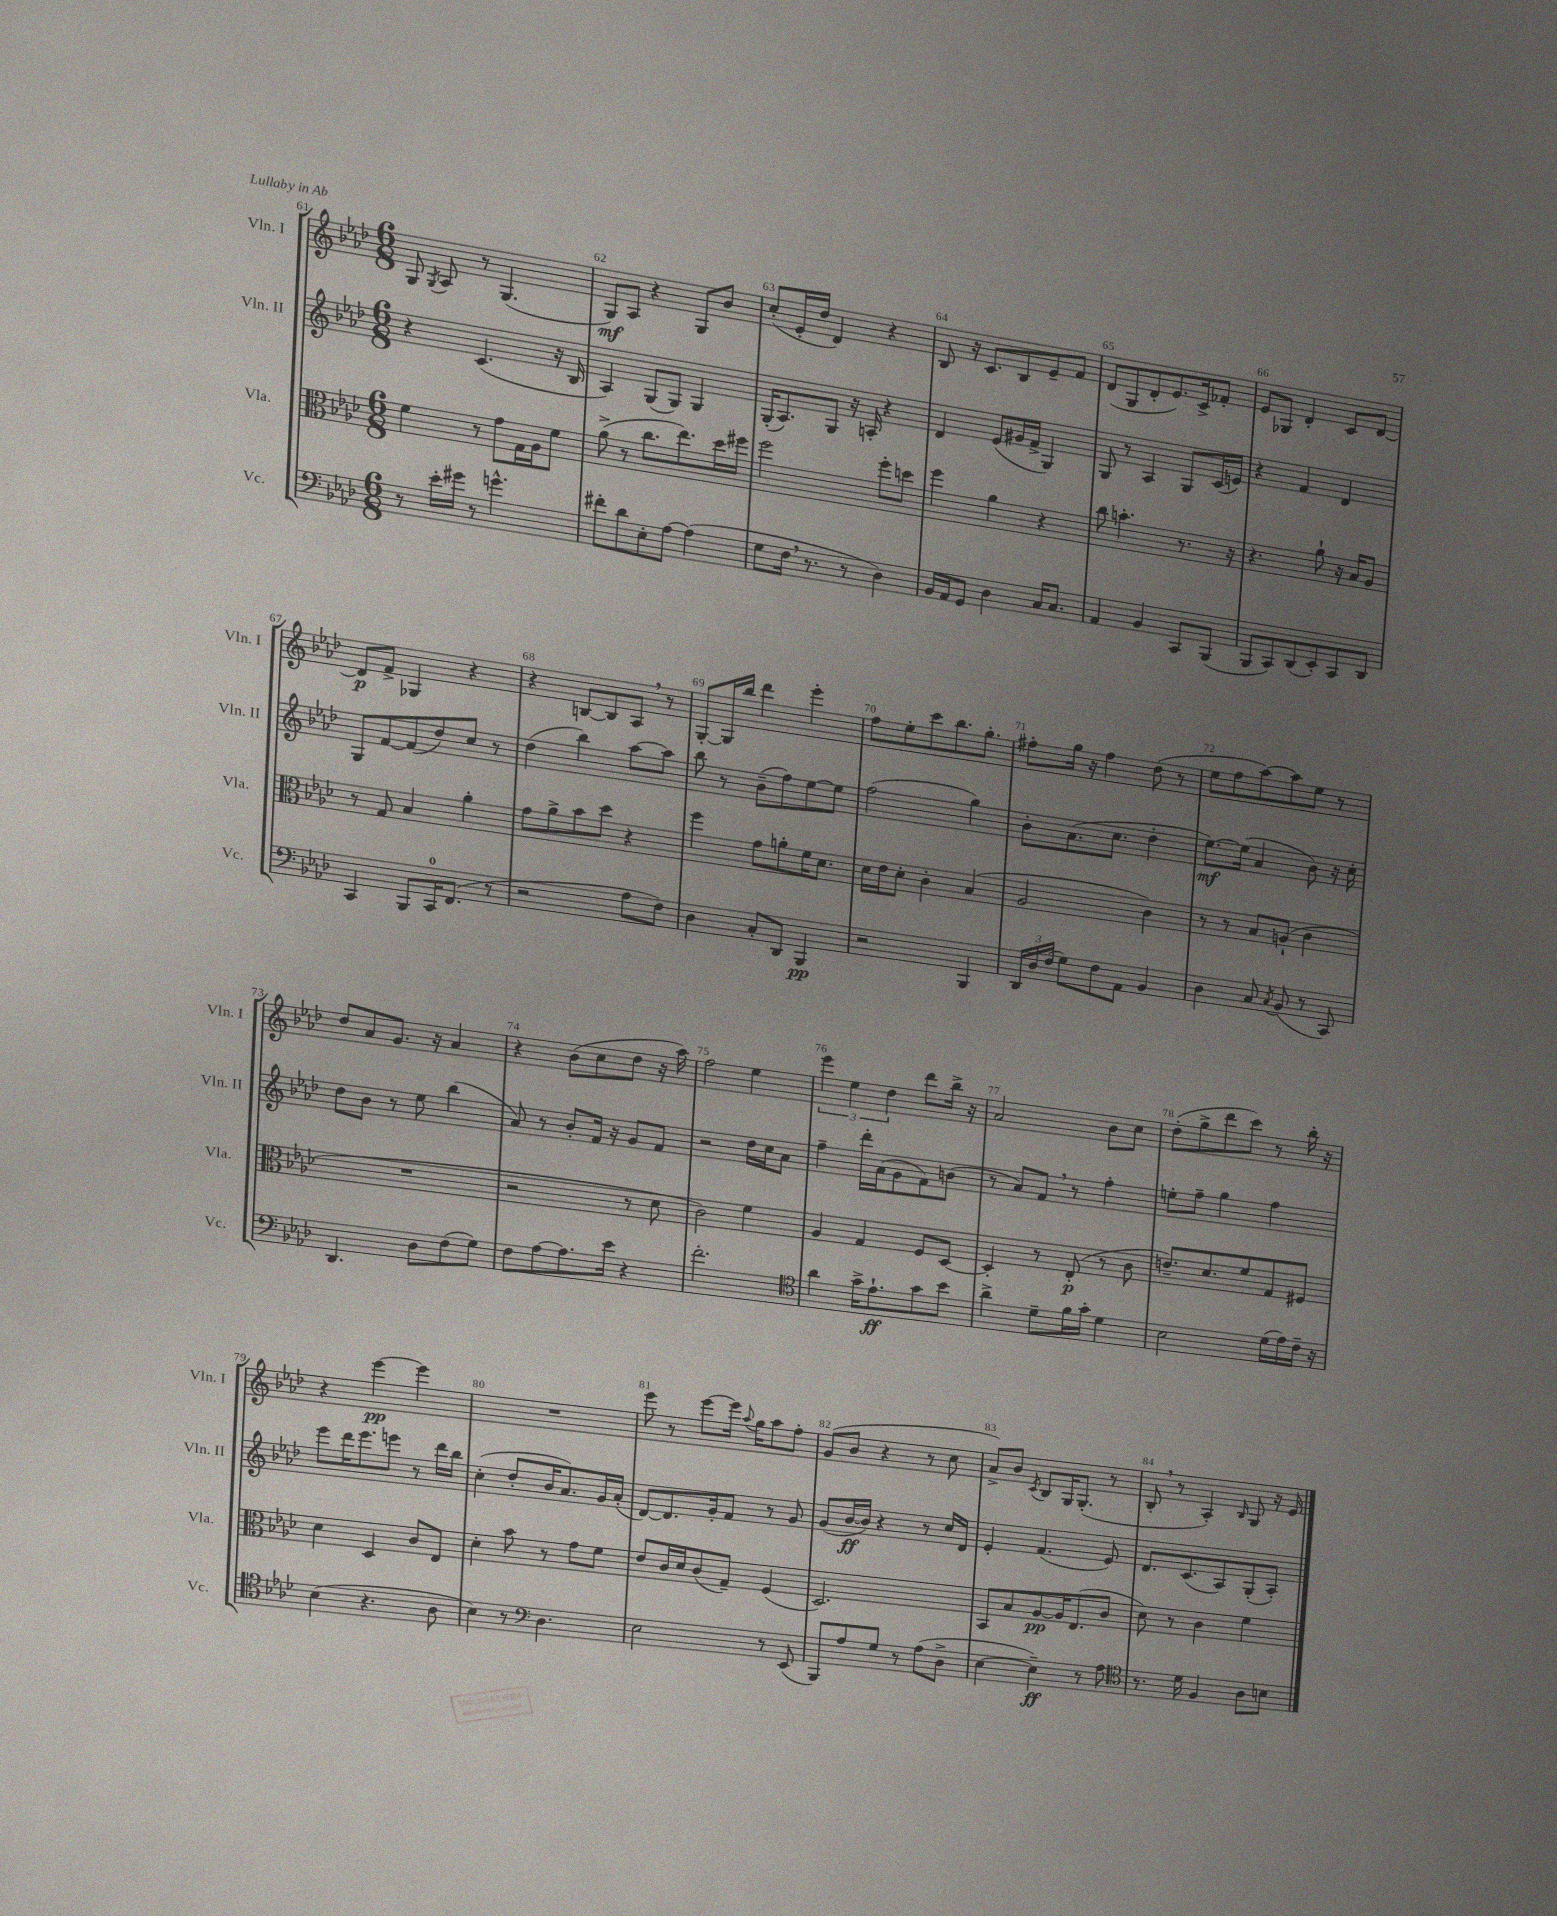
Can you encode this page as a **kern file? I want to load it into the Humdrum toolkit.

**kern	**kern	**kern	**kern
*staff4	*staff3	*staff2	*staff1
*clefF4	*clefC3	*clefG2	*clefG2
*k[b-e-a-d-]	*k[b-e-a-d-]	*k[b-e-a-d-]	*k[b-e-a-d-]
*M6/8	*M6/8	*M6/8	*M6/8
8r	4f\	4r	8G/
.	.	.	8qG/
16e-'\LL	.	.	8A-/
16g#\JJ	.	.	.
8r	8r	(4.c/	8r
4.g^^\	8g\L	.	(4.G/
.	16G\L	.	.
.	16A-\J	.	.
.	8f\J	16r	.
.	.	16B-/	.
=	=	=	=
8f#'\L	(8a-^\	4A-/)	8G/L)
8d-\	8r	.	8A-/J
8E-'\	8.cc\L	(8G/L	4r
[8A-\J	.	8G/J)	.
.	8.ee-\)	.	.
(4A-\]	.	4G/	8G/L
.	16dd-\L	.	8b-/J
.	16ff#\JJ	.	.
=	=	=	=
8G\L	2ff\	(16G'/LK	(8cc'/L
.	.	8.A-/)	.
16F\Jk	.	.	16e-'/L
8.r	.	.	16dd-/JJ
.	.	8G/J	4d-/)
8r	.	16r	.
.	.	16A'/	.
4D-\)	8ff'\L	4r	4r
.	8dd\J	.	.
=	=	=	=
16BB-/LL	4ff\	4d-/	8B-/
16AA-/J	.	.	.
8GG/J	.	.	16r
.	.	.	8.c/L
4D-\	4a-\	(8e-/L	.
.	.	16g#/L	8B-/
.	.	16f^/JJ	.
16C/LK	4r	4G/)	8e-~/
8.C/J	.	.	.
.	.	.	8f/J
=	=	=	=
4AA-/	8cc\	8G/	(8d-/L
.	4.b'\	8r	8G/
4BB-/	.	4A-/	8d-'/
.	.	.	8.e-/)
8CC/L	8.r	8G/L	.
.	.	.	16c^/k
(8BBB-/J	.	(16c/L	8f-'/J
.	16r	16e/JJ)	.
=	=	=	=
8BBB-/L	4.r	4r	8e-/L
8CC/)	.	.	8G-/J
(8DD-/	.	4f/	4d-'/
8EE-'/)	8a-`\	.	.
8CC/	16r	4d-/	8c/L
.	16B-/LK	.	.
8DD-/J	8A-/J	.	[8d-/J
=	=	=	=
4CC/	8r	8G/L	8d-/]L
.	8G/	[8f/	8f^/J
8BBB-/L	4B-/	(8f/]	4G-/
16CC/K	.	8dd-/)	.
(8.FF/J	.	.	.
.	4a-'\	8cc/J	4r
8r	.	8r	.
=	=	=	=
2r	8g\L	(4dd-\	4r
.	8a-^\	.	.
.	8b-\	4bb-\)	[8B/L
.	8dd-\J	.	8B/]
8A-\L	4r	[8aa-\L	8A-/J
8F\J)	.	8aa-\]J	8r
=	=	=	=
4D-\	4ff\	8bb-\	[8G'/L
.	.	8r	16G/]L
.	.	.	16bb-/JJ
8C'/L	8g\L	(8b-~\L	4ddd-\
8DD-/J	8a'\	8ff\)	.
4BBB-/	16f\K	[8ee-\	4eee-'\
.	8.d-\J	.	.
.	.	8ee-\]J	.
=	=	=	=
2r	16d-\LL	(2ff\	8ff\L
.	16e-\J	.	.
.	8d-'\J	.	8ee-'\
.	4c'\	.	8ccc\
.	.	.	8.bb-\
4BBB-/	(4B-/	4gg\)	.
.	.	.	8.gg'\J
=	=	=	=
24DD-/LL	2A-/	8b-'\L	8ff#'\L
24D-/	.	.	.
(24F/JJ	.	.	.
8G\L)	.	(8.a-\	16gg\Jk
.	.	.	16r
8F\	.	.	4ff#\
.	.	8.cc\J	.
8AA-\J	.	.	.
4BB-/	4c\)	4dd-'\	(8dd-\
.	.	.	8r
=	=	=	=
4D-\	8r	[8.ee-\L)	8ee-\L
.	8r	.	8ff\
.	.	(16ee-\]Jk	.
8C/	8B-/L	4a-/	[8aa-\)
8qC/	.	.	.
(8BB-/	(8A`/J	.	8aa-\]
8r	4c\	8b-\)	8ee-\J
8CC/)	.	16r	8r
.	.	16cc'\	.
=	=	=	=
4.DD-/	2.r	8dd-\L	8dd-/L
.	.	8b-\J	8a-/
.	.	8r	8.g/J
8D-\L	.	8ee-\	.
.	.	.	16r
(8F\	.	(4bb-\	4a-/
8G\J)	.	.	.
=	=	=	=
8F\L	2r	8a-/)	4r
[8A-\	.	8r	.
8.A-\]	.	8b-'/L	(8b-\L
.	.	16f/Jk	8cc\
16e-\Jk	.	16r	.
4r	8r	8g/L	8dd-\J
.	8d-\	8f/J	16r
.	.	.	16aa-\)
=	=	=	=
2.f'\	2c\)	2r	2ff\
.	4f\	16dd-\LL	4ee-\
.	.	16cc\J	.
.	.	8a-\J	.
=	=	=	=
*clefC4	*	*	*
4a-\	4A-/	4ff~\	6eee-\
.	.	.	6ee-\
16g^\LK	4G/	16ddd-'\LL	.
8.e-`\	.	(16a-\J	.
.	.	.	6dd-\
.	.	8g\	.
8g\	8F/L	8f\)	8ddd-\L
8b-\J	[8D-/J	(8b\J	16bb-^\Jk
.	.	.	16r
=	=	=	=
4a-^\	4D-'/]	8r	2a-/
.	.	8a-/L)	.
8d-~\L	8r	8f/J	.
16f\L	(8E-'/	8r	.
16g'\JJ	.	.	.
4d-\	8r	4ff'\	8b-\L
.	8c\	.	8cc\J
=	=	=	=
2B-\	8.e~/L)	8ee'\L	(8dd-'\L
.	.	8ff~\J	8gg^\
.	8.d-/	.	.
.	.	4gg\	8ddd-\
.	8f/	.	8ccc\J)
(16d-\LL	8G/	4ff\	8r
16e-\)	.	.	.
16c~\JJ	8F#/J	.	16bb-'\
16r	.	.	16r
=	=	=	=
(4B-\	4d-\	8eee-\L	4r
.	.	16ddd-\K	.
.	.	8.eee-\	.
4.r	4D-/	.	[4eee-\
.	.	8eee\J	.
.	8c/L	8r	4eee-\]
8A-\	8E-/J	16ddd-\LL	.
.	.	16bb-\JJ	.
=	=	=	=
4B-\)	4d-'\	(4cc'\	2.r
8r	8b-\	8dd-'/L	.
*clefF4	*	*	*
4.D-\	8r	16b-/K	.
.	.	8.a-/)	.
.	8g\L	.	.
.	8f\J	16g/L	.
.	.	(16a-'/JJ	.
=	=	=	=
2E-\	8e-/L	[8d-/L)	8eee-\
.	16c/L	8.d-/]	8r
.	16d-/J	.	.
.	(8c/	.	[8eee-\L
.	.	16g'/k	.
.	8G~/J)	8f/J	16eee-\]Jk
.	.	.	8qqaa-/
.	.	.	16gg\LK
8r	(4F/	8r	8aa-\
(8EE-/	.	8g/	8ff'\J
=	=	=	=
8BBB-/L)	2.D-/)	(8g/L	(8g/L
8A-/	.	[16b-/L	8b-/J
.	.	16b-/]JJ)	.
8G/J	.	4r	4r
8r	.	.	.
(8A-\L	.	8r	8r
8D-^\J	.	16cc/LL	8cc\
.	.	16d-/JJ	.
=	=	=	=
[4E-\	8BB-/L	4e-'/	8a-^/L)
.	8B-/	.	8b-/J
.	.	.	8qc/
4E-~\])	[8A-/	(4.f/	8B-/L
.	16A-/]K	.	16G/K
.	(8.E-/	.	(8.G'/J
8r	.	.	.
8A-\	8c/J	8e-/)	8r
=	=	=	=
*clefC4	*	*	*
8.r	8d-\)	8.d-/L	8B-'/
.	8r	.	8r
16d-\	.	(8.c/	.
4F/	4c\	.	4A-'/)
.	.	8A-/)	.
.	.	.	16qqB-/
8A-\L	4f\	(8G'/	8G/
8B\J	.	8A-'/J)	16r
.	.	.	16e-/
==	==	==	==
*-	*-	*-	*-
